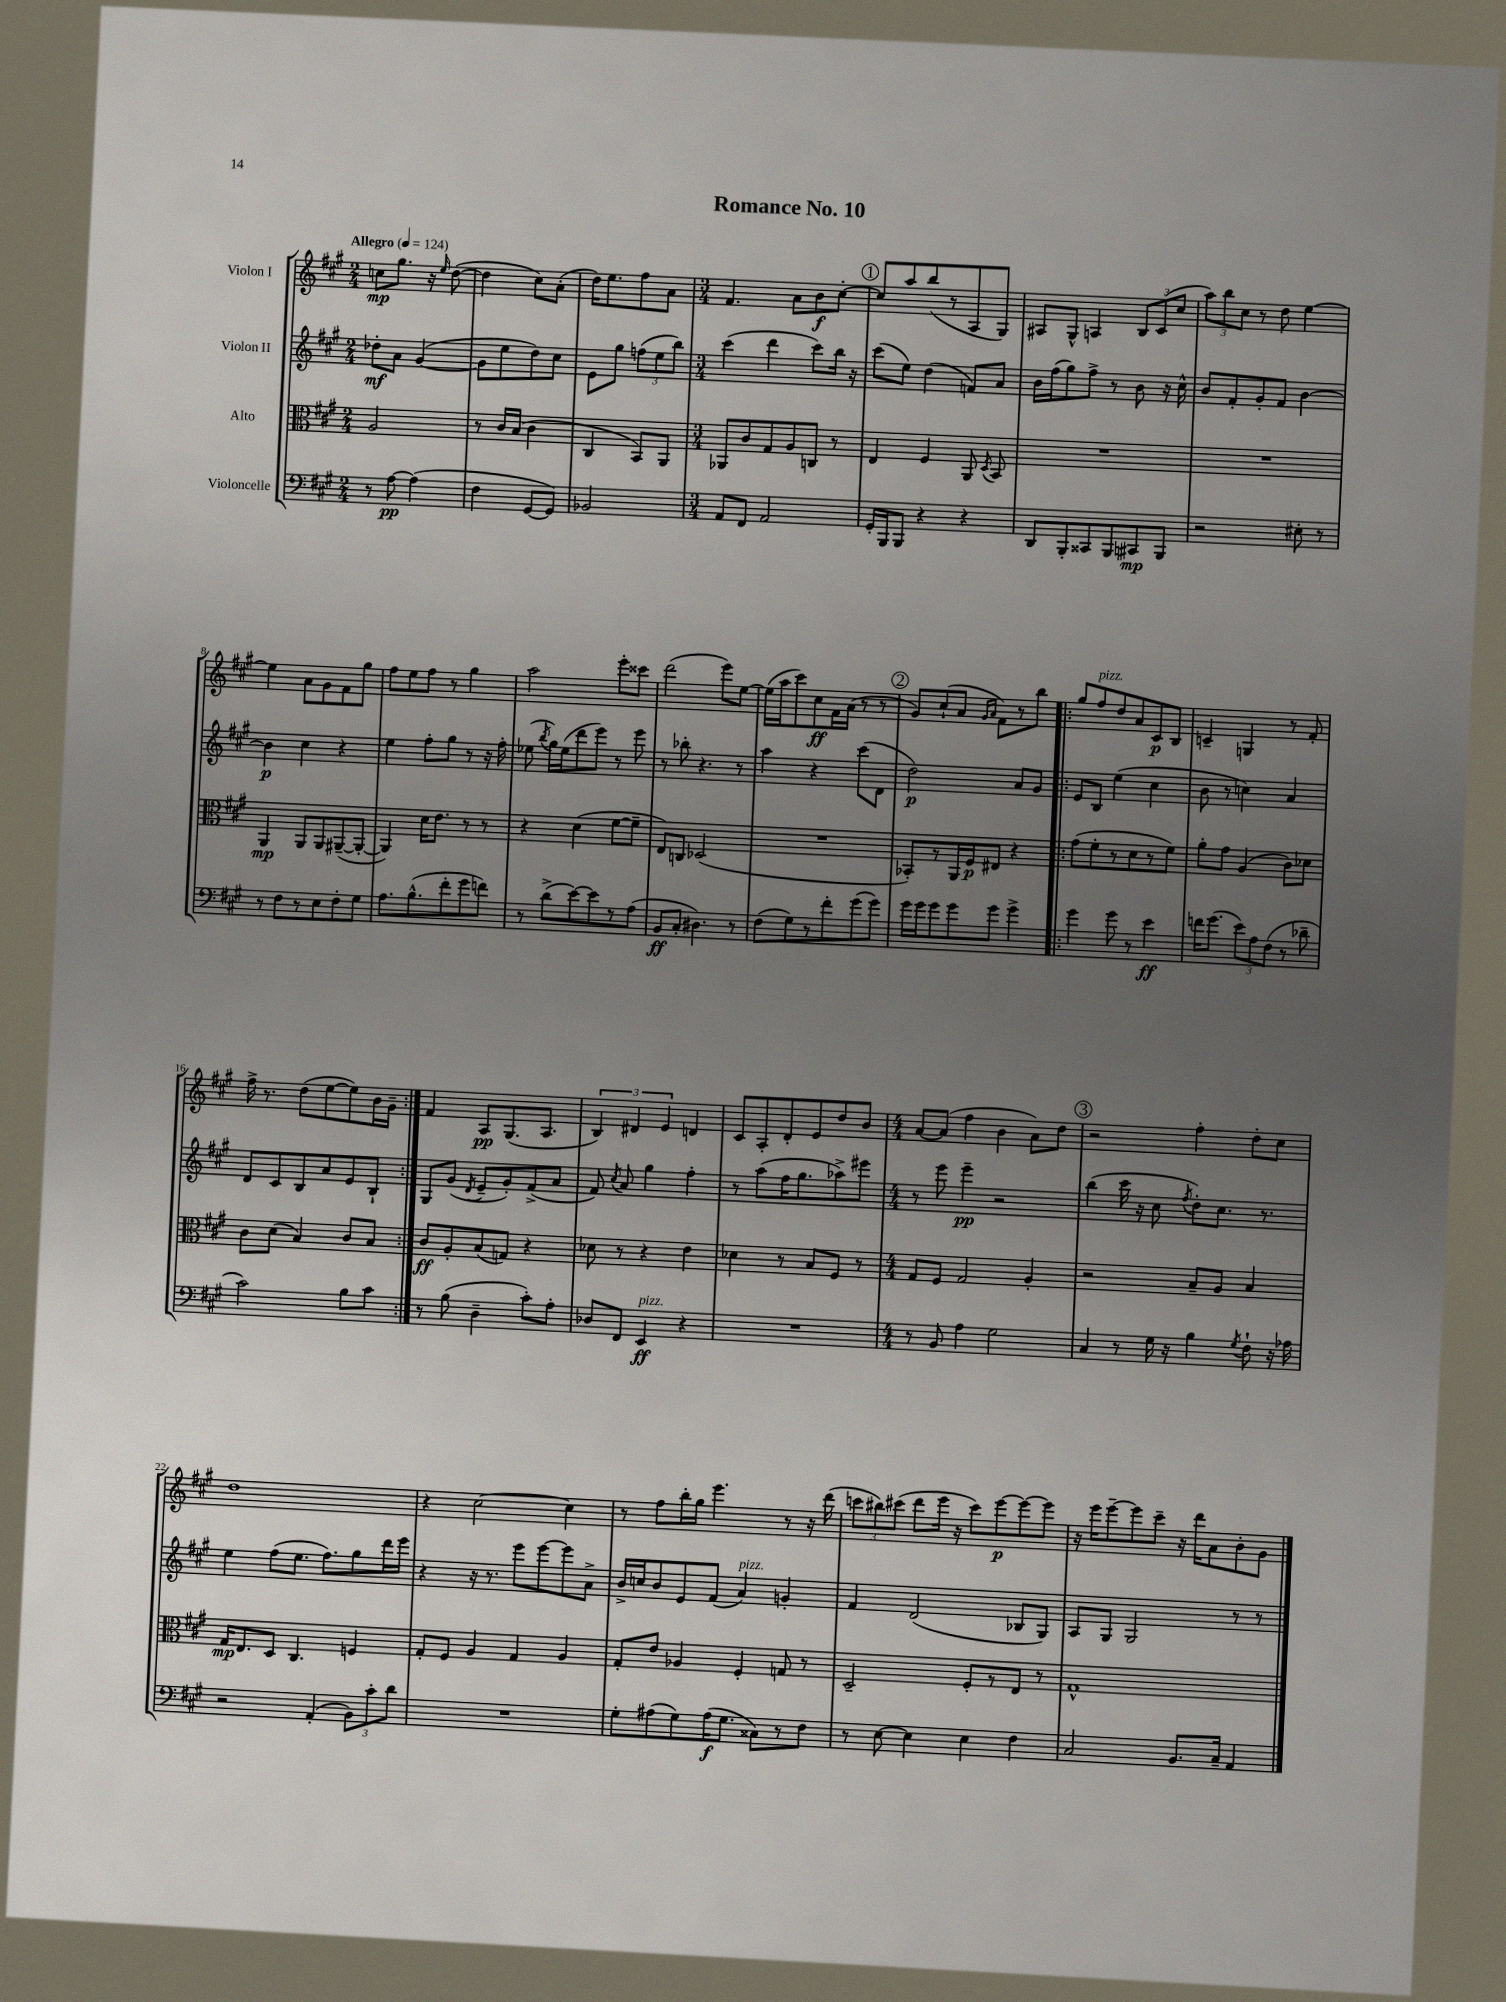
\header { title = "Romance No. 10" }
<<
\new StaffGroup <<
\new Staff = "s0" \with { instrumentName = "Violon I" } {
    \clef treble \key a \major \numericTimeSignature \time 2/4 \tempo "Allegro" 4 = 124
    \autoBeamOff c''8[\mp gis''8.] r16 \grace { e''16 } d''8~( |
    d''4 cis''8[) a'8]-.( |
    d''16[) e''8. fis''8 a'8] |
    \numericTimeSignature \time 3/4 fis'4. a'8[ b'8\f cis''8]~-. |
    \mark \markup { \circle "1" } cis''8[ a''8 b''8( r8 a8 gis8]) |
    ais8[ gis8]-^ a4 \tuplet 3/2 { b8[ cis'8( cis''8] } |
    \tuplet 3/2 { a''8[) b''8 cis''8] } r8 d''8 e''4~ |
    e''4 a'8[ gis'8 fis'8 gis''8] |
    fis''8[ e''8 fis''8] r8 gis''4 |
    a''2 e'''8[-. cisis'''8] |
    d'''2( e'''8[) e''8]~ |
    e''16[( a''16 cis'''8) cis''8\ff fis'16 a'16]( r8 r8 |
    \mark \markup { \circle "2" } gis'8[) cis''8-!( a'8] \grace { gis'16[ a'16] } fis'8[) r8 b''8] |
    \repeat volta 2 { gis''8[ fis''8^\markup { \italic "pizz." } d''8 a'8 cis'8\p b8] |
    c'4-- g4 r8 fis'8-. |
    fis''16-> r8. d''8[( e''8~ e''8) b'16 gis'16]-- | }
    fis'4 a8[\pp gis8.( a8.] |
    \tuplet 3/2 { b4) dis'4 e'4 } d'4 |
    cis'8[ a8-. d'8-. e'8 d''8 b'8] |
    \numericTimeSignature \time 4/4 a'8[~ a'8]( fis''4 b'4 a'8[) d''8] |
    \mark \markup { \circle "3" } r2 fis''4-. d''8[-. cis''8] |
    d''1 |
    r4 cis''2~ cis''4 |
    r8 fis''8[ b''16-. gis''16] e'''4. r8 r16 d'''16( |
    \tuplet 3/2 { c'''8[ bis''8) cis'''8]( } d'''8[ e'''16] r16 cis'''8[) e'''8~\p e'''8~ e'''8] |
    r16 e'''16[ e'''8~-- e'''8 cis'''8]-- r16 d'''16[ a'8 b'8-. gis'8] \bar "|." |
}
\new Staff = "s1" \with { instrumentName = "Violon II" } {
    \clef treble \key a \major \numericTimeSignature \time 2/4
    \autoBeamOff des''8[-.\mf a'8] gis'4~( |
    gis'8[ e''8 d''8) cis''8] |
    e'8[ gis''8] \tuplet 3/2 { f''8[( e''8 b''8]) } |
    \numericTimeSignature \time 3/4 cis'''4( d'''4 cis'''8[) b''16] r16 |
    \mark \markup { \circle "1" } cis'''8[( e''8]) d''4( f'8[) a'8] |
    b'16[ fis''16( gis''8) fis''8]-> r8 b'8 r16 cis''16-^ |
    b'8[ fis'8-. gis'8-. fis'8] b'4~ |
    b'4\p cis''4 r4 |
    e''4 fis''8[-. gis''8] r8 r16 fis''16-. |
    ees''8( \acciaccatura { b''8 } gis''16[) ees''16( d'''8 e'''8]) r8 e'''8 |
    r8 bes''8-. r4. r8 |
    a''4 r4 cis'''8[( d'8] |
    \mark \markup { \circle "2" } d''2\p) a'8[ gis'8] |
    \repeat volta 2 { e'8[ b8] e''4( cis''4 |
    b'8 r8 c''4) a'4 |
    d'8[ cis'8 b8 a'8 e'8 b8]-! | }
    gis8[ gis'8]( \acciaccatura { d'8 } e'8[-- gis'8-.) fis'8->( a'8] |
    fis'8) \acciaccatura { cis''8 } a'8 gis''4 fis''4-. |
    r8 a''8[( fis''16 gis''8. aes''8->) eis'''8] |
    \numericTimeSignature \time 4/4 r8 e'''8 e'''4--\pp r2 |
    \mark \markup { \circle "3" } b''4( cis'''16 r16 cis''8 \acciaccatura { fis''8 } d''8[-.) cis''8.] r8. |
    e''4 fis''8[( e''8.] fis''8.[) gis''8 d'''16 e'''16] |
    r4 r16 r8. e'''8[ e'''8~ e'''8 a'8]-> |
    b'16[-> c''16 b'8 e'8 fis'8]( a'4^\markup { \italic "pizz." }) g'4-. |
    fis'4 d'2( bes8[ gis8]) |
    a8[ gis8] gis2 r8 r8 \bar "|." |
}
\new Staff = "s2" \with { instrumentName = "Alto" } {
    \clef alto \key a \major \numericTimeSignature \time 2/4
    \autoBeamOff a2 |
    r8 cis'16[ b16]( cis'4 |
    cis4 b,8[) a,8] |
    \numericTimeSignature \time 3/4 aes,8[ cis'8 gis8 a8 c8] r8 |
    \mark \markup { \circle "1" } e4 fis4 a,8 \acciaccatura { d8 } b,8 |
    R2. |
    R2. |
    a,4\mp a,8[ a,8 ais,8~--( ais,8]~-. |
    ais,4) d'16[ e'8.] r8 r8 |
    r4 d'4( fis'8[~ fis'8]-- |
    e8[) c8] des2( |
    R2. |
    \mark \markup { \circle "2" } bes,8[-.) r8 a,16 fis16\p eis8] r4 |
    \repeat volta 2 { gis'8[( fis'8-. r8 d'8 r8 fis'8]) |
    a'8[-. gis'8] a4( cis'8[) des'8] |
    cis'8[ d'8]( b4) cis'8[ b8] | }
    cis'8[\ff a8-. b8( g8]) r4 |
    des'8 r8 r4 e'4 |
    des'4 r8 b8[ fis8] r8 |
    \numericTimeSignature \time 4/4 gis8[ fis8] gis2 a4-. |
    \mark \markup { \circle "3" } r2 b8[-- a8] b4 |
    gis16[\mp e8. d8] cis4. f4 |
    gis8[-. fis8] a4 gis4 a4 |
    gis8[-. e'8] aes4 fis4-. g8 r8 |
    d2-- fis8[-. r8 e8] r8 |
    gis1-^ \bar "|." |
}
\new Staff = "s3" \with { instrumentName = "Violoncelle" } {
    \clef bass \key a \major \numericTimeSignature \time 2/4
    \autoBeamOff r8 a8~\pp a4( |
    fis4 gis,8[~ gis,8]) |
    bes,2 |
    \numericTimeSignature \time 3/4 a,8[ fis,8] a,2 |
    \mark \markup { \circle "1" } gis,16[-. b,,16 b,,8] r4 r4 |
    d,8[ b,,8-. cisis,8 b,,8 cis,8\mp b,,8] |
    r2 eis8-. r8 |
    r8 fis8[ r8 e8 fis8-. gis8] |
    a8.[ b8.-^( fis'8-. gis'8 f'8]) |
    r8 d'8[->( e'8~) e'8 r8 a8]( |
    b,8[\ff cis8]-. dis4.) r8 |
    fis8[( gis8) r8 fis'8-. gis'8( gis'8]) |
    \mark \markup { \circle "2" } gis'16[ gis'16 gis'8 gis'8 gis'8] gis'4-> |
    \repeat volta 2 { gis'4 gis'8 r8 e'4\ff |
    f'16[ gis'8.]( \tuplet 3/2 { e'8[) a8 fis8]( } r8 des'8-- |
    cis'2) b8[ cis'8] | }
    r8 b8( d4-- cis'8[-.) a8]-. |
    des8[ fis,8] e,4\ff^\markup { \italic "pizz." } r4 |
    R2. |
    \numericTimeSignature \time 4/4 r8 b,8 a4 gis2 |
    \mark \markup { \circle "3" } cis4 r8 gis16 r16 b4 \acciaccatura { gis8 } fis8-! r16 aes16 |
    r2 a,4-.( \tuplet 3/2 { b,8[) cis'8-. d'8] } |
    R1 |
    gis8[-. ais8( gis8) ais16\f( gis8.] cisis8[) r8 fis8] |
    r8 e8~ e4 e4 fis4 |
    cis2 b,8.[ cis16]-- a,4 \bar "|." |
}
>>
>>
